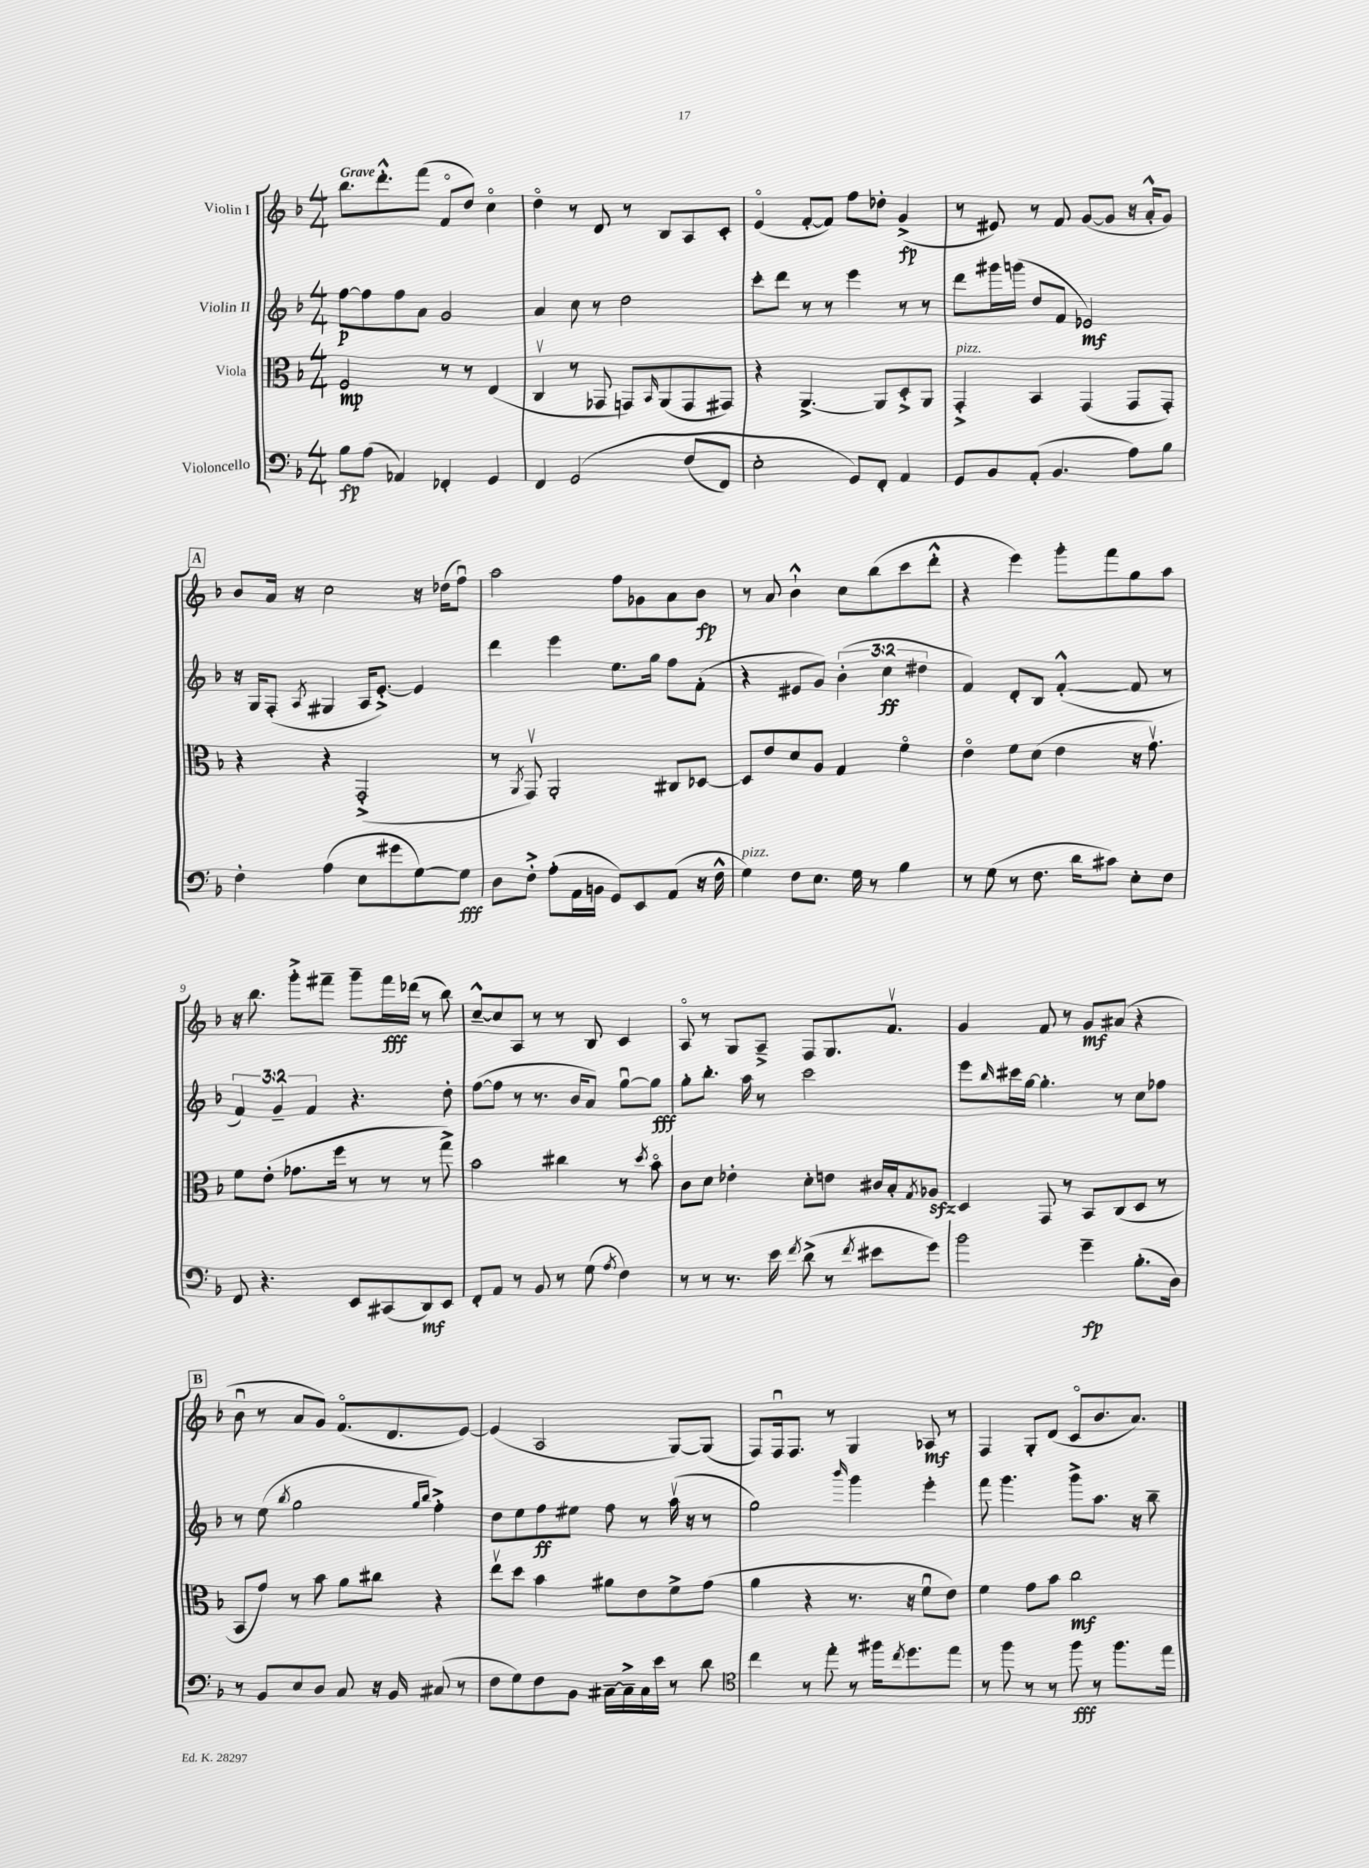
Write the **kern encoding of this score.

**kern	**dynam	**kern	**dynam	**kern	**dynam	**kern	**dynam
*part4	*part4	*part3	*part3	*part2	*part2	*part1	*part1
*staff4	*staff4	*staff3	*staff3	*staff2	*staff2	*staff1	*staff1
*I"Violoncello	*	*I"Viola	*	*I"Violin II	*	*I"Violin I	*
*clefF4	*	*clefC3	*	*clefG2	*	*clefG2	*
*k[b-]	*	*k[b-]	*	*k[b-]	*	*k[b-]	*
*M4/4	*	*M4/4	*	*M4/4	*	*M4/4	*
=1	=1	=1	=1	=1	=1	=1	=1
!	!	!	!	!	!	!LO:TX:a:B:t=Grave	!
8B-\L	fp	2F/	mp	[8ff\L	p	8.bb-\L	.
(8A\J	.	.	.	8ff\]	.	.	.
.	.	.	.	.	.	8.ddd'^^\	.
4AA-X/)	.	.	.	8ff\	.	.	.
.	.	.	.	8a\J	.	(8fff\J	.
4FF-X'/	.	8r	.	2g/	.	8f/L	.
.	.	8r	.	.	.	8dd/J)	.
4GG/	.	(4E/	.	.	.	4cc\	.
=2	=2	=2	=2	=2	=2	=2	=2
4FF/	.	4Cv/	.	4a/	.	4dd\	.
(2GG/	.	8r	.	8cc\	.	8r	.
.	.	8GG-X/	.	8r	.	8d/	.
.	.	8GGn/L)	.	2dd\	.	8r	.
.	.	16qqBB-/	.	.	.	.	.
.	.	(8AA/	.	.	.	8B-/L	.
(8F/L	.	8GG/	.	.	.	8A/	.
8FF/J)	.	8GG#X/J)	.	.	.	8c'/J	.
=3	=3	=3	=3	=3	=3	=3	=3
2E'\	.	4r	.	8ccc'\L	.	(4e/	.
.	.	.	.	8ddd\J	.	.	.
.	.	[4.AA^/	.	8r	.	[8f'/L	.
.	.	.	.	8r	.	8f/J])	.
8GG/L)	.	.	.	4eee\	.	8ff\L	.
8FF'/J	.	8AA/L]	.	.	.	8dd-X'\J	.
4AA/	.	8D'^/	.	8r	.	(4g^/	fp
.	.	8AA/J	.	8r	.	.	.
=4	=4	=4	=4	=4	=4	=4	=4
!	!	!LO:TX:a:i:t=pizz.	!	!	!	!	!
8GG/L	.	4GG'^/	.	8ddd\L	.	8r	.
8BB-/	.	.	.	16ggg#X\L	.	8e#X/)	.
.	.	.	.	(16gggn\JJ	.	.	.
(8AA'/J	.	4BB-/	.	8dd/L	.	8r	.
4.BB-/	.	.	.	8f/J	.	8f/	.
.	.	(4GG/	.	2e-X/)	mf	([8g/L	.
.	.	.	.	.	.	8g/J]	.
8A\L)	.	8GG/L	.	.	.	16r	.
.	.	.	.	.	.	16a'^^/KL	.
8B-\J	.	8GG'/J)	.	.	.	8g/J)	.
!!LO:LB:g=z
!!LO:REH:place=s1:t=A
=5	=5	=5	=5	=5	=5	=5	=5
4F'\	.	4r	.	16r	.	8b-/L	.
.	.	.	.	16G/KL	.	.	.
.	.	.	.	(8F'/J	.	16a/Jk	.
.	.	.	.	.	.	16r	.
.	.	.	.	8qA/	.	.	.
(4A\	.	4r	.	4G#X/	.	2cc\	.
8E\L	.	(2GG'^/	.	16A/KL	.	.	.
.	.	.	.	[8.e'^/J)	.	.	.
8g#X\	.	.	.	.	.	.	.
[8G\)	.	.	.	4e/]	.	16r	.
.	.	.	.	.	.	(16dd-X\KL	.
8G\J]	fff	.	.	.	.	8ffu\J)	.
=6	=6	=6	=6	=6	=6	=6	=6
8D\L	.	8r	.	4ddd\	.	2aa\	.
.	.	8qAA/	.	.	.	.	.
8F'^\J	.	8GGv/)	.	.	.	.	.
(8A'\L	.	2AA'/	.	4eee\	.	.	.
16AA\L	.	.	.	.	.	.	.
16BBn\JJ	.	.	.	.	.	.	.
8GG/L)	.	.	.	8.ee\L	.	8ff\L	.
8EE/	.	.	.	.	.	8g-X\	.
.	.	.	.	16gg\Jk	.	.	.
(8AA/J	.	8C#X/L	.	8ff\L	.	8a\	.
16r	.	[8D-X/J	.	(8f'\J	.	8b-\J	fp
16F^^\	.	.	.	.	.	.	.
=7	=7	=7	=7	=7	=7	=7	=7
!LO:TX:a:i:t=pizz.	!	!	!	!	!	!	!
4G\)	.	8D-/L]	.	4r	.	8r	.
.	.	8e/	.	.	.	8a/	.
8F\L	.	8d/	.	8e#X/L	.	4b-`^^\	.
8.E\J	.	8A/J	.	8g/J)	.	.	.
.	.	4G/	.	(6b-'\	.	8cc\L	.
16G\	.	.	.	.	.	.	.
8r	.	.	.	.	.	(8bb-\	.
.	.	.	.	6cc\	ff	.	.
4B-\	.	4f\	.	.	.	8ccc\	.
.	.	.	.	6dd#X\	.	.	.
.	.	.	.	.	.	8ddd'^^\J	.
=8	=8	=8	=8	=8	=8	=8	=8
8r	.	4e\	.	4f/)	.	4r	.
(8G\	.	.	.	.	.	.	.
8r	.	8f\L	.	8d'/L	.	4eee\)	.
8.F\	.	(8d\J	.	8B-/J	.	.	.
.	.	4e\	.	([4f'^^/	.	8ggg'\L	.
16d\KL	.	.	.	.	.	.	.
8c#X\J)	.	.	.	.	.	8fff\	.
8E'\L	.	16r	.	8f/]	.	8gg\	.
.	.	8.gv\)	.	.	.	.	.
8F\J	.	.	.	8r	.	8aa\J	.
!!LO:LB:g=z
=9	=9	=9	=9	=9	=9	=9	=9
8FF/	.	8f\L	.	6f/)	.	16r	.
.	.	.	.	.	.	8.bb-\	.
4.r	.	(8e'\J	.	.	.	.	.
.	.	.	.	6g~/	.	.	.
.	.	8.g-X\L	.	.	.	8ggg'^\L	.
.	.	.	.	6f/	.	.	.
.	.	.	.	.	.	8fff#X~\J	.
.	.	16ff\Jk	.	.	.	.	.
8EE/L	.	8r	.	4.r	.	8ggg~\L	.
(8CC#X/	.	8r	.	.	.	16fff#\L	fff
.	.	.	.	.	.	(16ddd-X\JJ	.
8DD/)	mf	8r	.	.	.	8r	.
8EE/J	.	8gg^\)	.	8dd'\	.	8bb-\)	.
=10	=10	=10	=10	=10	=10	=10	=10
8FF'/L	.	2b-\	.	([8ff\L	.	[8cc~^^/L	.
8AA/J	.	.	.	8ff\J]	.	8cc/]	.
8r	.	.	.	8r	.	8A/J	.
8BB-/	.	.	.	8.r	.	8r	.
8r	.	4cc#X\	.	.	.	8r	.
.	.	.	.	16b-/KL	.	.	.
(8G\	.	.	.	8a/J)	.	8B-/	.
8qA/	.	.	.	.	.	.	.
4F\)	.	8r	.	[8ggu\L	.	4c/	.
.	.	8qdd/	.	.	.	.	.
.	.	8b-\	.	8gg\J]	fff	.	.
=11	=11	=11	=11	=11	=11	=11	=11
8r	.	8c\L	.	8gg'\L	.	8A/	.
8r	.	8d\J	.	8.bb-'\J	.	8r	.
8.r	.	4e-X'\	.	.	.	8G/L	.
.	.	.	.	16aa\	.	.	.
.	.	.	.	8r	.	8A~^/J	.
16e\	.	.	.	.	.	.	.
8qf/	.	.	.	.	.	.	.
(8d^\	.	8d'\L	.	2ccc\	.	8F/L	.
8r	.	8en\J	.	.	.	8.G/	.
8qf/	.	.	.	.	.	.	.
8e#X\L	.	16c#X/LL	.	.	.	.	.
.	.	16B-'/J	.	.	.	8.fv/J	.
.	.	8qG/	.	.	.	.	.
8g\J)	.	8A-Xzz/J	.	.	.	.	.
=12	=12	=12	=12	=12	=12	=12	=12
2b-\	.	4D/	.	8eee\L	.	4g/	.
.	.	.	.	16qqbb-/	.	.	.
.	.	.	.	16ccc#X\L	.	.	.
.	.	.	.	[16gg\JJ	.	.	.
.	.	8GG/	.	4.gg'\]	.	8f/	.
.	.	8r	.	.	.	8r	.
4g~\	fp	8BB-/L	.	.	.	8g/L	mf
.	.	(8C/	.	8r	.	(8a#X/J	.
(8.B-'\L	.	8D/J	.	8cc\L	.	4r	.
.	.	8r	.	8ff-X\J	.	.	.
16D\Jk)	.	.	.	.	.	.	.
!!LO:LB:g=z
!!LO:REH:place=s1:t=B
=13	=13	=13	=13	=13	=13	=13	=13
8r	.	8BB-/L	.	8r	.	8b-u\	.
8BB-/L	.	8g/J)	.	(8ee\	.	8r	.
.	.	.	.	8qbb-/	.	.	.
8E/	.	8r	.	2gg\	.	8a/L	.
8D/J	.	8b-\	.	.	.	8g/J)	.
8C/	.	8a\L	.	.	.	(8.f/L	.
16r	.	8cc#X\J	.	.	.	.	.
16BB-/	.	.	.	.	.	8.d/	.
.	.	.	.	16qqgg/LL	.	.	.
.	.	.	.	16qqbb-/JJ	.	.	.
(8C#X/	.	4r	.	4ff'^\)	.	.	.
8r	.	.	.	.	.	[8e/J)	.
=14	=14	=14	=14	=14	=14	=14	=14
8F\L	.	8eev\L	.	8dd\L	.	(4e/]	.
8G\)	.	8dd\J	.	8ee\	.	.	.
8F\	.	4b-\	.	8ff\	ff	2A/	.
8BB-\J	.	.	.	8ee#X\J	.	.	.
[16C#X~\LL	.	8a#X\L	.	8ff\	.	.	.
16C#~^\]	.	.	.	.	.	.	.
16C#\	.	8e\	.	8r	.	.	.
16e\JJ	.	.	.	.	.	.	.
8r	.	8f^\	.	(16aav\	.	[8G/L)	.
.	.	.	.	16r	.	.	.
8d\	.	(8g\J	.	8r	.	(8G/J]	.
=15	=15	=15	=15	=15	=15	=15	=15
*clefC4	*	*	*	*	*	*	*
4cc\	.	4a\	.	2gg\)	.	8F/L)	.
.	.	.	.	.	.	16Fu/k	.
.	.	.	.	.	.	8.F/J	.
8r	.	4r	.	.	.	.	.
8ee'\	.	.	.	.	.	8r	.
.	.	.	.	16qqbbb-/	.	.	.
8r	.	8.r	.	4ggg\	.	4G/	.
16ff#X\KL	.	.	.	.	.	.	.
8qcc/	.	.	.	.	.	.	.
8.dd\	.	16r	.	.	.	.	.
.	.	8fu\L	.	4eee'\	.	8A-X/	mf
8ee\J	.	8e\J)	.	.	.	8r	.
=16	=16	=16	=16	=16	=16	=16	=16
8r	.	4f\	.	8fff\	.	4F/	.
8ff\	.	.	.	4.ggg\	.	.	.
8r	.	8g\L	.	.	.	8G'/L	.
8r	.	8b-\J	.	.	.	(8d/J	.
8ff\	fff	2cc\	mf	8ggg^\L	.	8c/L	.
8r	.	.	.	8.aa\J	.	8.b-/	.
8.ff\L	.	.	.	.	.	.	.
.	.	.	.	16r	.	8.a/J)	.
.	.	.	.	8bb-~\	.	.	.
16ee\Jk	.	.	.	.	.	.	.
==	==	==	==	==	==	==	==
*-	*-	*-	*-	*-	*-	*-	*-
